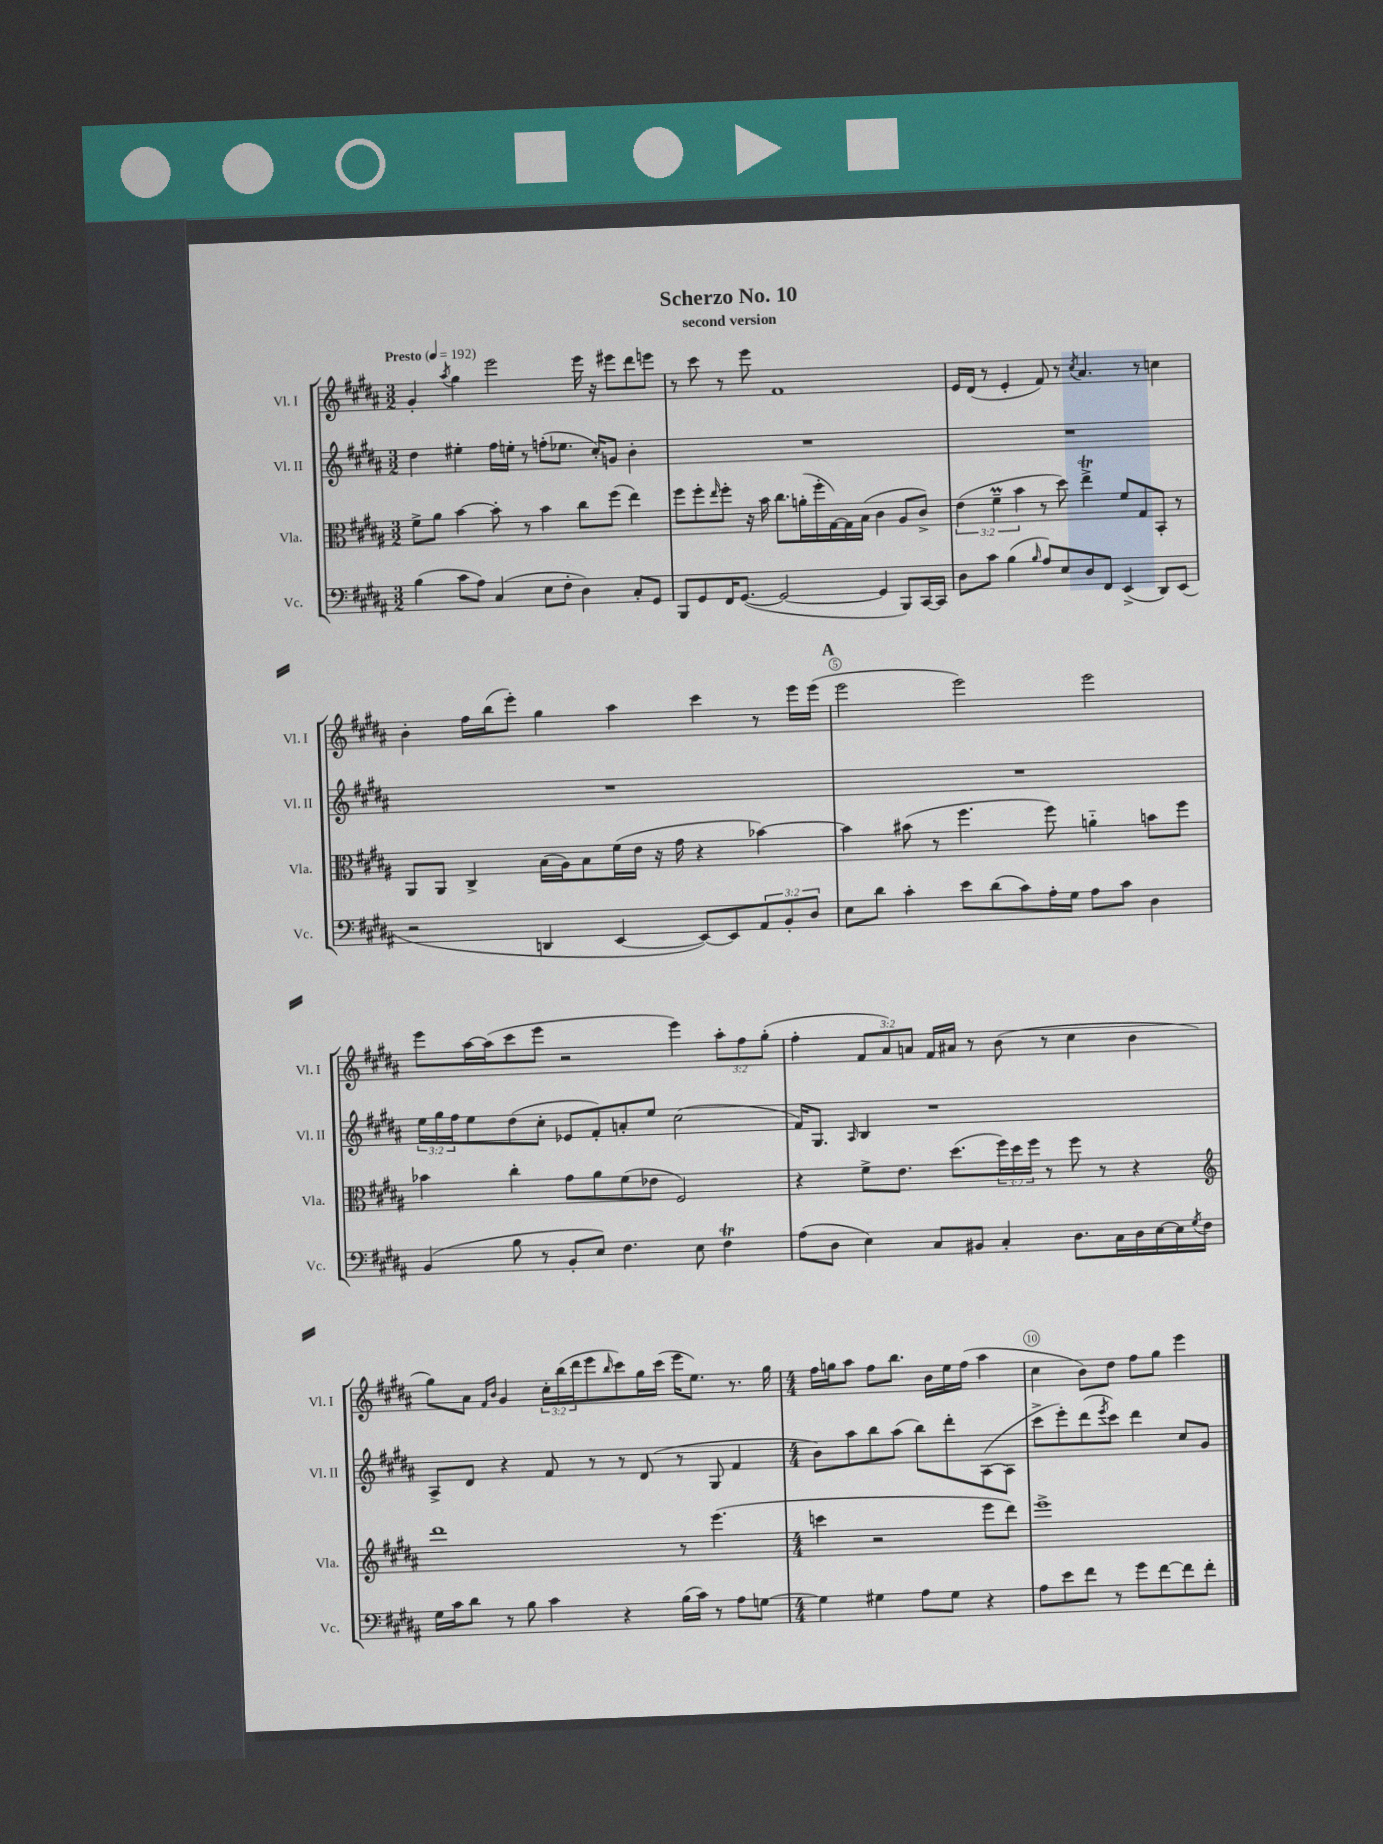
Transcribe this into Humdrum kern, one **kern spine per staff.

**kern	**kern	**kern	**kern
*staff4	*staff3	*staff2	*staff1
*clefF4	*clefC3	*clefG2	*clefG2
*k[f#c#g#d#a#]	*k[f#c#g#d#a#]	*k[f#c#g#d#a#]	*k[f#c#g#d#a#]
*M3/2	*M3/2	*M3/2	*M3/2
*MM192	*MM192	*MM192	*MM192
(4B\	8f#^\L	4dd#\	4g#'/
.	8a#\J	.	.
.	.	.	8qaa#/
8c#\L	[4b\	4ee#'\	4gg#\
8A#\J)	.	.	.
(4C#/	8b'\]	16ff#\LL	2eee\
.	.	16ee'\JJ	.
.	8r	8r	.
8E\L	4b\	(8ff'\L	.
8F#'\J	.	8.ee-\J	.
4D#\)	8cc#\L	.	16eee\
.	.	16cc#'/LK)	16r
.	(8ff#\J	8g/J	8eee#\L
8C#'/L	4ee\)	4b'\	8ddd#\
8GG#/J	.	.	8eee\J
=	=	=	=
8BBB/L	8ff#\L	1.r	8r
8GG#/	8ff#'\	.	8ccc#\
.	16qqee/	.	.
16FF#/K	8ff#'\J	.	8r
([8.GG#/J	.	.	.
.	16r	.	8eee\
.	16b\	.	.
2GG#/_	8.cc#\L	.	1f#
.	(16a'\L	.	.
.	16ff#'\	.	.
.	[16G#\)	.	.
.	16G#\]	.	.
.	(16B\JJ	.	.
4GG#/]	4c#\	.	.
8BBB/L)	8A#/L	.	.
[16CC#/L	8c#^/J)	.	.
16CC#/]JJ	.	.	.
=	=	=	=
8D#\L	(6e\	1.r	16e/LL
.	.	.	(16d#/JJ
8c#\J	.	.	8r
.	6f#~\	.	.
(4B\	.	.	4e'/
.	6b\	.	.
16qqB/	.	.	.
8A#/L)	8r	.	8f#/)
8E/	8dd#\)	.	8r
.	.	.	8qcc#/
8D#/	4ee^\	.	4.a#/
8FF#/J	.	.	.
(4EE^/	8f#/L	.	.
.	8G#/	.	8r
8DD#/L)	8BB'/J	.	4cc\
(8EE/J	8r	.	.
=	=	=	=
2r	8AA#/L	1.r	4b'\
.	8AA#/J	.	.
.	4C#^/	.	16ff#\LL
.	.	.	(16bb\J
.	.	.	8eee'\J)
4DD/	(16B\LL	.	4gg#\
.	16A#\J)	.	.
.	8B\	.	.
[4EE/	(16f#\L	.	4aa#\
.	16e\JJ	.	.
.	16r	.	.
.	16g#\	.	.
8EE/_L)	4r	.	4ccc#\
8EE/]	.	.	.
12AA#/	[4b-\)	.	8r
12BB'/	.	.	.
.	.	.	16eee\LL
12D#/J	.	.	.
.	.	.	(16eee\JJ
=	=	=	=
8E\L	4b-\]	1.r	2eee\
8d#\J	.	.	.
4c#'\	(8b#\	.	.
.	8r	.	.
8e\L	4.ff#\	.	2eee\)
(8d#\	.	.	.
8c#\)	.	.	.
16A#'\L	8ff#\)	.	.
16G#\JJ	.	.	.
8A#\L	4a'~\	.	2eee\
8c#\J	.	.	.
4D#\	8b\L	.	.
.	8ff#\J	.	.
=	=	=	=
(4BB/	4b-\	24ee\LL	8eee\L
.	.	24gg#\	.
.	.	24ff#\J	.
.	.	8ee\	[16aa#\L
.	.	.	(16aa#\]J
8B\	4cc#'\	(8dd#\	8ccc#\
8r	.	8cc#'\J	8eee\J
8BB'/L	8g#\L	8e-/L	2r
8E/J)	8a#\	8f#'/)	.
4.F#\	(8f#\	8a'/	.
.	8e-\J	8ee/J	.
.	2F#/)	(2cc#\	4eee\)
8E\	.	.	.
4F#\	.	.	12aa#'\L
.	.	.	12ff#\
.	.	.	(12gg#'\J
=	=	=	=
(8A#\L	4r	16f#/LK)	4ff#'\
.	.	8.G#/J	.
8D#\J	.	.	.
.	.	16qqA#/	.
4E\)	8f#^\L	4B/	12f#/L
.	.	.	12a#/)
.	8.e\J	.	.
.	.	.	12a/J
8C#/L	.	1r	16f#/LL
.	(8.dd#\L	.	16a#/JJ
8BB#/J	.	.	8r
4C#'/	24ff#\L)	.	(8b\
.	24dd#\	.	.
.	24ff#\JJ	.	.
.	8r	.	8r
8.D#\L	8ff#\	.	4cc#\
.	8r	.	.
16C#\L	.	.	.
16D#\	4r	.	4b\
[16E\	.	.	.
16E\]	.	.	.
8qG#/	.	.	.
16F#\JJ	.	.	.
=	=	=	=
*	*clefG2	*	*
16G#\LL	1ddd#	8A#^/L	8gg#\L)
16c#\J	.	.	.
8d#\J	.	8d#/J	8a#\J
.	.	.	16qqf#/LL
.	.	.	16qqb/JJ
8r	.	4r	4g#/
8B\	.	.	.
4c#\	.	8f#/	24cc#'\LL
.	.	.	(24bb\
.	.	.	24ddd#\J
.	.	8r	8eee\
.	.	.	16qqbb/
4r	.	8r	8ccc#\)
.	.	(8d#/	16gg#\L
.	.	.	(16ccc#\JJ
(16B\LL	8r	8r	16eee\LK
16c#\JJ)	.	.	8.ee\J)
8r	(4.eee\	8G#/	.
8A#\L	.	4f#/	8.r
[8G\J	.	.	.
.	.	.	16gg#\
=	=	=	=
*M4/4	*M4/4	*M4/4	*M4/4
4G\]	4ccc\	8b\L)	16ff#\LL
.	.	.	16gg\J
.	.	8aa#\	8aa#\J
4G#\	2r	8bb\	8ff#\L
.	.	(8aa#\J	8.bb\J
8A#\L	.	8bb\L)	.
.	.	.	16b\LL
8G#\J	.	8ddd#'\	16ee\
.	.	.	(16ff#\JJ
4r	8eee\L	([8A#\	4aa#\
.	8ddd#\J)	8A#\]J	.
=	=	=	=
8A#\L	1eee^	8ccc#^\L	4cc#\
8e\	.	8eee'\)	.
8f#\J	.	(8ddd#\	8b\L)
.	.	8qeee/	.
8r	.	8ccc#\J)	8dd#\J
8g#\L	.	4ddd#\	8ff#\L
[8f#\	.	.	8gg#\J
8f#\]	.	8cc#/L	4eee\
8f#'\J	.	8g#/J	.
==	==	==	==
*-	*-	*-	*-
